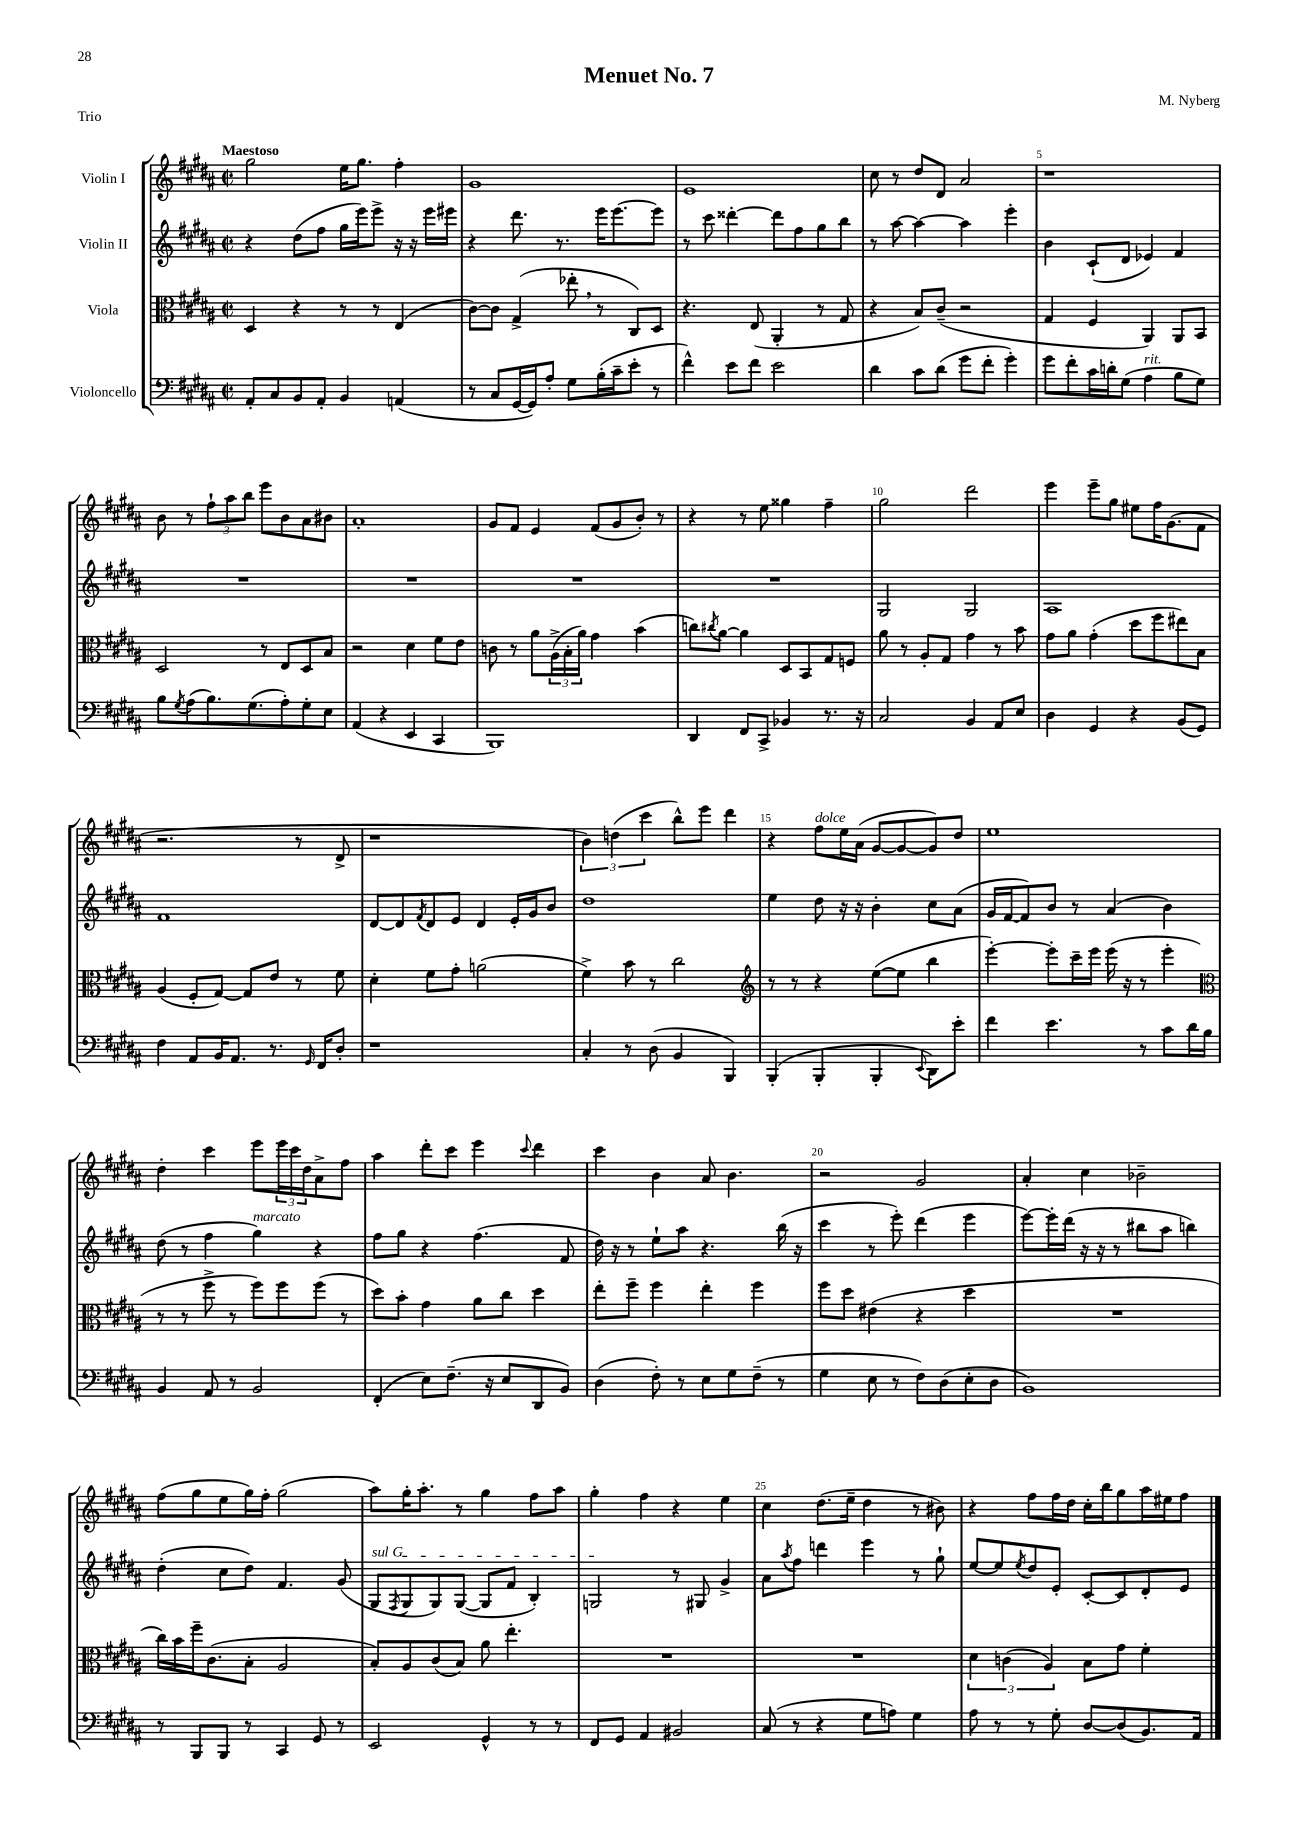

**kern	**kern	**kern	**kern
*part4	*part3	*part2	*part1
*staff4	*staff3	*staff2	*staff1
*I"Violoncello	*I"Viola	*I"Violin II	*I"Violin I
*clefF4	*clefC3	*clefG2	*clefG2
*k[f#c#g#d#a#]	*k[f#c#g#d#a#]	*k[f#c#g#d#a#]	*k[f#c#g#d#a#]
*M2/2	*M2/2	*M2/2	*M2/2
*met(c|)	*met(c|)	*met(c|)	*met(c|)
=1	=1	=1	=1
!	!	!	!LO:TX:a:B:t=Maestoso
8AA#'/L	4D#/	4r	2gg#\
8C#/	.	.	.
8BB/	4r	(8dd#\L	.
8AA#'/J	.	8ff#\J	.
4BB/	8r	16gg#\LL	16ee\KL
.	.	16eee\J)	8.gg#\J
.	8r	8eee^\J	.
(4AAn/	(4E/	16r	4ff#'\
.	.	16r	.
.	.	16eee\LL	.
.	.	16eee#X\JJ	.
=2	=2	=2	=2
8r	[8c#\L)	4r	1g#
8C#/L	8c#\J]	.	.
[16GG#/L	(4G#^/	8.ddd#\	.
16GG#/J])	.	.	.
8A#'/J	.	.	.
.	.	8.r	.
8G#\L	8ee-X',\	.	.
(16B'\L	8r	16eee\KL	.
16c#~\J	.	[8.eee\	.
8e'\J	8C#/L)	.	.
8r	8D#/J	8eee\J]	.
=3	=3	=3	=3
4f#^^\)	4.r	8r	1e
.	.	8ccc#\	.
8e\L	.	[4ddd##X'\	.
8f#\J	(8E/	.	.
2e\	4AA#'/	8ddd##\L]	.
.	.	8ff#\	.
.	8r	8gg#\	.
.	8G#/	8bb\J	.
=4	=4	=4	=4
4d#\	4r	8r	8cc#\
.	.	[8aa#\	8r
8c#\L	8B/L)	4aa#\_	8dd#/L
(8d#\J	(8c#~/J	.	8d#/J
8g#\L	2r	4aa#\]	2a#/
8f#'\J	.	.	.
4g#'\)	.	4eee'\	.
=5	=5	=5	=5
8g#\L	4G#/	4b\	1r
8f#'\	.	.	.
16c#\L	4F#/	(8c#`/L	.
16dn'\J	.	.	.
(8G#\J	.	8d#/J	.
!LO:TX:a:i:t=rit.	!	!	!
4A#\	4AA#/)	4e-X/)	.
8B\L	8AA#/L	4f#/	.
8G#\J)	8BB/J	.	.
!!LO:LB:g=z
=6	=6	=6	=6
8B\L	2D#/	1r	8b\
8qG#/	.	.	.
(8A#\	.	.	8r
8.B\)	.	.	12ff#`\L
.	.	.	12aa#\
.	.	.	12bb\J
(8.G#\	.	.	.
.	8r	.	8eee\L
8A#'\)	8E/L	.	8b\
8G#'\	8D#/	.	8a#\
8E\J	8B/J	.	8b#X\J
=7	=7	=7	=7
(4AA#/	2r	1r	1a#'
4r	.	.	.
4EE/	4d#\	.	.
4CC#/	8f#\L	.	.
.	8e\J	.	.
=8	=8	=8	=8
1BBB)	8cn\	1r	8g#/L
.	8r	.	8f#/J
.	8a#\L	.	4e/
.	(24A#^\L	.	.
.	24B'\	.	.
.	24a#\JJ)	.	.
.	4g#\	.	(8f#/L
.	.	.	8g#/
.	(4b\	.	8b'/J)
.	.	.	8r
=9	=9	=9	=9
4DD#/	8ccn\L)	1r	4r
.	8qcc#X/	.	.
.	[8a#\J	.	.
8FF#/L	4a#\]	.	8r
8CC#^/J	.	.	8ee\
4BB-X/	8D#/L	.	4gg##X\
.	8BB/	.	.
8.r	8G#/	.	4ff#~\
.	8Fn/J	.	.
16r	.	.	.
=10	=10	=10	=10
2C#/	8a#\	2G#/	2gg#\
.	8r	.	.
.	8A#'/L	.	.
.	8G#/J	.	.
4BB/	4g#\	2G#/	2ddd#\
8AA#/L	8r	.	.
8E/J	8b\	.	.
=11	=11	=11	=11
4D#\	8g#\L	1A#	4eee\
.	8a#\J	.	.
4GG#/	(4g#'\	.	8eee~\L
.	.	.	8gg#\J
4r	8dd#\L	.	8ee#X\L
.	8ff#\	.	16ff#\K
.	.	.	(8.g#\
(8BB/L	8ee#X\)	.	.
8GG#/J)	8B\J	.	8f#\J
!!LO:LB:g=z
=12	=12	=12	=12
4F#\	(4A#/	1f#	2.r
8AA#/L	8F#'/L	.	.
16BB/K	[8G#/J)	.	.
8.AA#/J	.	.	.
.	8G#/L]	.	.
8.r	8e/J	.	.
.	8r	.	8r
16qqGG#/	.	.	.
16FF#/KL	.	.	.
8D#'/J	8f#\	.	8d#^/
=13	=13	=13	=13
1r	4d#'\	[8d#/L	1r
.	.	8d#/]	.
.	.	8qf#/	.
.	8f#\L	8d#/	.
.	8g#'\J	8e/J	.
.	(2an\	4d#/	.
.	.	16e'/LL	.
.	.	16g#/J	.
.	.	8b/J	.
=14	=14	=14	=14
4C#'/	4f#^\)	1dd#	6b\)
.	.	.	(6ddn\
8r	8b\	.	.
.	.	.	6ccc#\
(8D#\	8r	.	.
4BB/	2cc#\	.	8bb^^\L)
.	.	.	8eee\J
4BBB/)	.	.	4ddd#\
=15	=15	=15	=15
*	*clefG2	*	*
(4BBB'/	8r	4ee\	4r
.	8r	.	.
!	!	!	!LO:TX:a:i:t=dolce
4BBB'/	4r	8dd#\	8ff#\L
.	.	16r	16ee\L
.	.	16r	(16a#\JJ
4BBB'/	([8ee\L	4b'\	[8g#/L
.	8ee\J]	.	8g#/_
8qqEE/	.	.	.
8DD#\L)	4bb\	8cc#\L	8g#/])
8e'\J	.	(8a#\J	8dd#/J
=16	=16	=16	=16
4f#\	[4eee'\)	16g#/LL	1ee
.	.	[16f#/J	.
.	.	8f#/])	.
4.e\	8eee'\L]	8b/J	.
.	16ccc#~\L	8r	.
.	16eee\JJ	.	.
.	(16eee\	(4a#/	.
.	16r	.	.
8r	8r	.	.
8c#\L	4eee'\	4b\)	.
16d#\L	.	.	.
16B\JJ	.	.	.
!!LO:LB:g=z
=17	=17	=17	=17
*	*clefC3	*	*
4BB/	8r	(8dd#\	4dd#'\
.	8r	8r	.
8AA#/	8ff#^\	4ff#\	4ccc#\
8r	8r	.	.
!	!	!LO:TX:a:i:t=marcato	!
2BB/	8ff#\L)	4gg#\)	8eee\L
.	8ff#\	.	24eee\L
.	.	.	24ccc#\
.	.	.	24dd#\J
.	(8ff#\J	4r	8a#^\
.	8r	.	8ff#\J
=18	=18	=18	=18
(4FF#'/	8dd#\L)	8ff#\L	4aa#\
.	8b'\J	8gg#\J	.
8E\L)	4g#\	4r	8ddd#'\L
(8.F#~\J	.	.	8ccc#\J
.	8a#\L	(4.ff#\	4eee\
16r	.	.	.
8E/L	8cc#\J	.	.
.	.	.	8qqccc#/
8DD#/	4dd#\	.	4ddd#\
8BB/J)	.	8f#/	.
=19	=19	=19	=19
(4D#\	8ee'\L	16dd#\)	4ccc#\
.	.	16r	.
.	8ff#~\J	8r	.
8F#'\)	4ff#\	8ee`\L	4b\
8r	.	8aa#\J	.
8E\L	4ee'\	4.r	8a#/
8G#\	.	.	4.b\
(8F#~\J	4ff#\	.	.
8r	.	(16bb\	.
.	.	16r	.
=20	=20	=20	=20
4G#\	8ff#\L	4ccc#\	2r
.	8dd#\J	.	.
8E\	(4e#X\	8r	.
8r	.	8eee'\)	.
8F#\L)	4r	(4ddd#\	2g#/
(8D#\	.	.	.
8E'\	4dd#\	4eee\	.
8D#\J	.	.	.
=21	=21	=21	=21
1BB)	1r	[8eee\L)	4a#'/
.	.	16eee'\L]	.
.	.	(16ddd#\JJ	.
.	.	16r	4cc#\
.	.	16r	.
.	.	8r	.
.	.	8bb#X\L	2b-X~\
.	.	8aa#\J	.
.	.	4bbn\)	.
!!LO:LB:g=z
=22	=22	=22	=22
8r	16cc#\LL)	(4dd#'\	(8ff#\L
.	16b\	.	.
8BBB/L	16ff#~\J	.	8gg#\
.	(8.c#\	.	.
8BBB/J	.	8cc#\L	8ee\
8r	8B'\J	8dd#\J)	16gg#\L)
.	.	.	16ff#'\JJ
4CC#/	2A#/	4.f#/	(2gg#\
8GG#/	.	.	.
8r	.	(8g#/	.
=23	=23	=23	=23
!	!	!LO:TX:a:i:t=sul G	!
2EE/	8B'/L)	8G#/L	8aa#\L)
.	.	8qF#/	.
.	8A#/	8G#/	16gg#'\K
.	.	.	8.aa#'\J
.	(8c#/	8G#/)	.
.	8B/J)	([8G#/J	8r
4GG#^^/	8a#\	8G#/L]	4gg#\
.	4.ee'\	8f#/J	.
8r	.	4B'/)	8ff#\L
8r	.	.	8aa#\J
=24	=24	=24	=24
8FF#/L	1r	2Gn/	4gg#'\
8GG#/J	.	.	.
4AA#/	.	.	4ff#\
2BB#X/	.	8r	4r
.	.	8G#X/	.
.	.	4g#^/	4ee\
=25	=25	=25	=25
(8C#/	1r	8a#\L	4cc#\
.	.	8qaa#/	.
8r	.	8ff#\J	.
4r	.	4dddn\	(8.dd#\L
.	.	.	16ee~\Jk
8G#\L	.	4eee\	4dd#\
8An\J)	.	.	.
4G#\	.	8r	8r
.	.	8gg#`\	8b#X\)
=26	=26	=26	=26
8A#\	6d#\	[8ee/L	4r
8r	.	8ee/]	.
.	(6cn\	.	.
.	.	8qee/	.
8r	.	8dd#/	8ff#\L
.	6A#/)	.	.
8G#'\	.	8e'/J	16ff#\L
.	.	.	16dd#\JJ
[8D#/L	8B\L	[8c#'/L	16cc#'\LL
.	.	.	16bb\J
(8D#/]	8g#\J	8c#/]	8gg#\
8.BB/)	4f#'\	8d#'/	16aa#\L
.	.	.	16ee#X\J
.	.	8e/J	8ff#\J
16AA#/Jk	.	.	.
==	==	==	==
*-	*-	*-	*-
